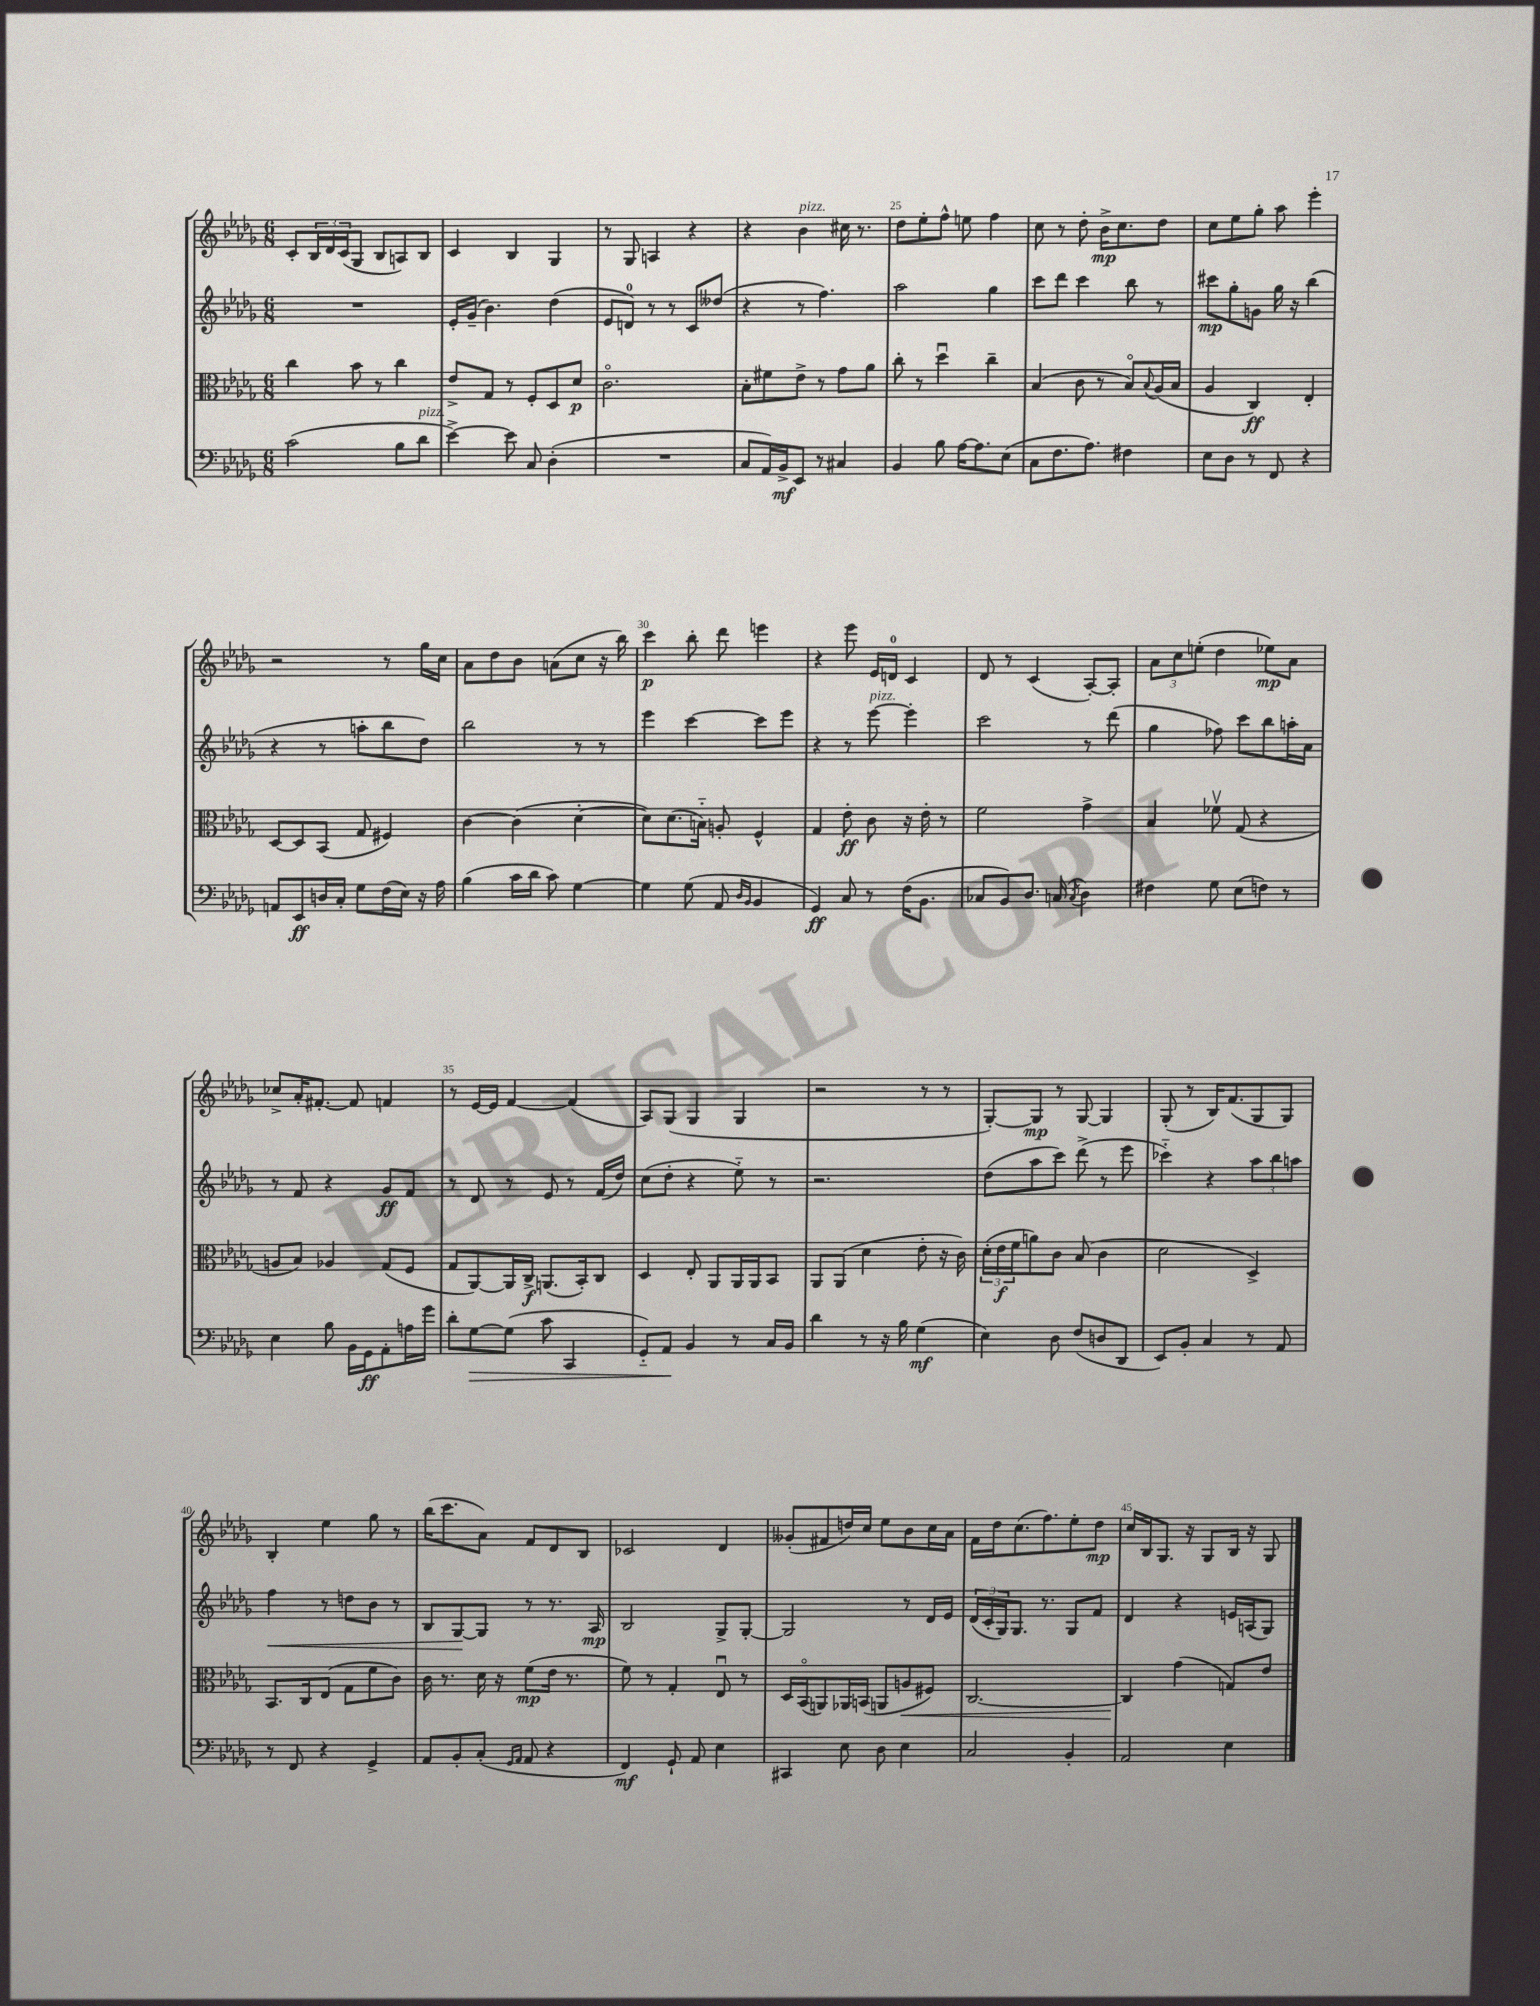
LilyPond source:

<<
\new StaffGroup <<
\new Staff = "s0" {
    \clef treble \key des \major \numericTimeSignature \time 6/8
    c'8-. \tuplet 3/2 { bes16 des'16 c'16( } ges8 bes8 a8) bes8 |
    c'4 bes4 ges4 |
    r8 ges8 a4 r4 |
    r4 bes'4^\markup { \italic "pizz." } cis''16 r8. |
    des''8 ees''8-. f''8-^ e''8 f''4 |
    c''8 r8 des''8-. bes'16->\mp c''8. des''8 |
    c''8 ees''8 ges''8-. aes''8 ees'''4-. |
    r2 r8 ges''16 c''16 |
    aes'8 des''8 bes'8 a'8( c''8 r16 bes''16) |
    c'''4\p bes''8-. des'''8 e'''4 |
    r4 ees'''8 ees'16 d'16-0 c'4 |
    des'8 r8 c'4( aes8~-.) aes8-. |
    \tuplet 3/2 { aes'8 c''8 e''8-.( } des''4 ees''8\mp) aes'8 |
    ces''8-> aes'16-. fis'8.~-. fis'8 f'4 |
    r8 ees'16~ ees'16 f'4~ f'4( |
    aes8) ges8( ges4 ges4 |
    r2 r8 r8 |
    ges8~-.) ges8\mp r8 ges8~ ges4 |
    ges8-.( r8 bes16) f'8.( ges8 ges8) |
    bes4-. ees''4 ges''8 r8 |
    bes''16( c'''8. aes'8) f'8 des'8 bes8 |
    ces'2 des'4 |
    geses'8-.( fis'8 d''16) c''16 ees''8 bes'8 c''16 aes'16 |
    f'16 des''16 c''8.( f''8.) ees''8-. des''8\mp |
    c''16 bes16 ges8. r16 ges8 bes16 r16 ges8 \bar "|." |
}
\new Staff = "s1" {
    \clef treble \key des \major \numericTimeSignature \time 6/8
    R2. |
    ees'16-. ges'16--( bes'4.) des''4( |
    ees'8 d'8-0) r8 r8 c'8 deses''8( |
    r4 r8 f''4.) |
    aes''2 ges''4 |
    c'''8 des'''8 c'''4 bes''8 r8 |
    cis'''8\mp ges''8-. g'8 ges''16 r16 bes''4( |
    r4 r8 a''8-. bes''8 des''8) |
    bes''2 r8 r8 |
    ees'''4 c'''4~ c'''8 ees'''8 |
    r4 r8 ees'''8~^\markup { \italic "pizz." } ees'''4-. |
    c'''2 r8 des'''8( |
    ges''4 fes''8) c'''8 bes''8 a''16-. aes'16 |
    r8 f'8 r4 ges'8\ff f'8 |
    r8 des'8 r8 ees'8 r8 f'16( des''16) |
    c''8( des''8-. r4 ees''8-_) r8 |
    r2. |
    des''8( aes''8 c'''8) des'''8->( r8 ees'''8 |
    ces'''4-_) r4 \tuplet 3/2 { aes''8 bes''8 a''8 } |
    f''4\< r8 d''8 bes'8 r8 |
    bes8 ges8~\! ges8 r8 r8. aes16\mp |
    bes2 ges8-> ges8~-. |
    ges2 r8 des'16 ees'16 |
    \tuplet 3/2 { des'16( c'16-. ges16) } ges8. r8. ges8 f'8 |
    des'4 r4 e'16 a16( ges8) \bar "|." |
}
\new Staff = "s2" {
    \clef alto \key des \major \numericTimeSignature \time 6/8
    c''4 bes'8 r8 c''4 |
    ees'8-> ges8 r8 f8-. des8 des'8\p |
    c'2.\flageolet |
    bes8-. fis'8 ees'8-> r8 ges'8 aes'8 |
    c''8-. r8 des''4\downbow c''4-- |
    bes4( c'8 r8 bes8\flageolet) \appoggiatura { bes8 } aes16( bes16 |
    aes4 c4\ff) ees4-. |
    des8~ des8 bes,8( ges8 fis4) |
    c'4~ c'4( des'4~-. |
    des'8) des'8.( b16-_) a8-. f4-^ |
    ges4 ees'8-.\ff c'8 r16 ees'16-. r8 |
    f'2 ges'4-> |
    bes4 fes'8\upbow ges8( r4 |
    a8 bes8) aes4 ges8( f8 |
    ges8 aes,8~) aes,16 c16->\f a,8.( bes,16-.) c8 |
    des4 ees8-. aes,8 aes,16 aes,16 bes,8 |
    aes,8 aes,8( des'4 ees'8-. r16 c'16) |
    \tuplet 3/2 { des'16-.( ees'16\f f'16 } a'8) c'8 bes8( c'4 |
    des'2 des4->) |
    bes,8. c16 ees8( ges8 f'8 c'8) |
    c'16 r8. des'16 r16 f'8\mp( ees'16 r8. |
    f'8) r8 ges4-. ees8\downbow r8 |
    des16 bes,16\flageolet( a,8) aes,16 b,16( a,8 a8\< fis8) |
    c2.~ |
    c4\! ges'4( g8) ees'8 \bar "|." |
}
\new Staff = "s3" {
    \clef bass \key des \major \numericTimeSignature \time 6/8
    c'2( bes8 des'8^\markup { \italic "pizz." } |
    ees'4~->) ees'8 c8 des4-.( |
    R2. |
    c8 aes,16) bes,16->\mf ees,8 r8 cis4 |
    bes,4 bes8 aes16~ aes8. ees8( |
    c8 f8. aes8.) fis4 |
    ees8 des8 r8 f,8 r4 |
    a,8 ees,8\ff d16 c16-. ges8 f16( ees16) r16 aes16 |
    bes4( c'16 des'16 c'8) ges4~ |
    ges4 ges8( aes,8 \grace { des16 bes,16 } bes,4 |
    ges,4\ff) c8 r8 f16( bes,8. |
    ces8 bes,8) des8. c16( \acciaccatura { c8 } des4) |
    fis4 ges8 ees8( f8) r8 |
    ees4 bes8 bes,16 ges,16\ff aes,8-. a16 ges'16 |
    des'8-. ges8~\> ges8( c'8 c,4 |
    ges,8-_) aes,8\! bes,4 r8 c16 bes,16 |
    des'4 r8 r16 bes16 ges4\mf( |
    ees4) des8 f8( d8 des,8 |
    ees,8) bes,8-. c4 r8 aes,8 |
    r8 f,8 r4 ges,4-> |
    aes,8 bes,8-. c8-.( \grace { ges,16 aes,16 } aes,8 r4 |
    f,4\mf) ges,8-! aes,8 ees4 |
    cis,4 ees8 des8 ees4 |
    c2 bes,4-. |
    aes,2 ees4 \bar "|." |
}
>>
>>
\layout { \context { \Score currentBarNumber = #21 \override BarNumber.break-visibility = ##(#f #t #t) barNumberVisibility = #(every-nth-bar-number-visible 5) } }
